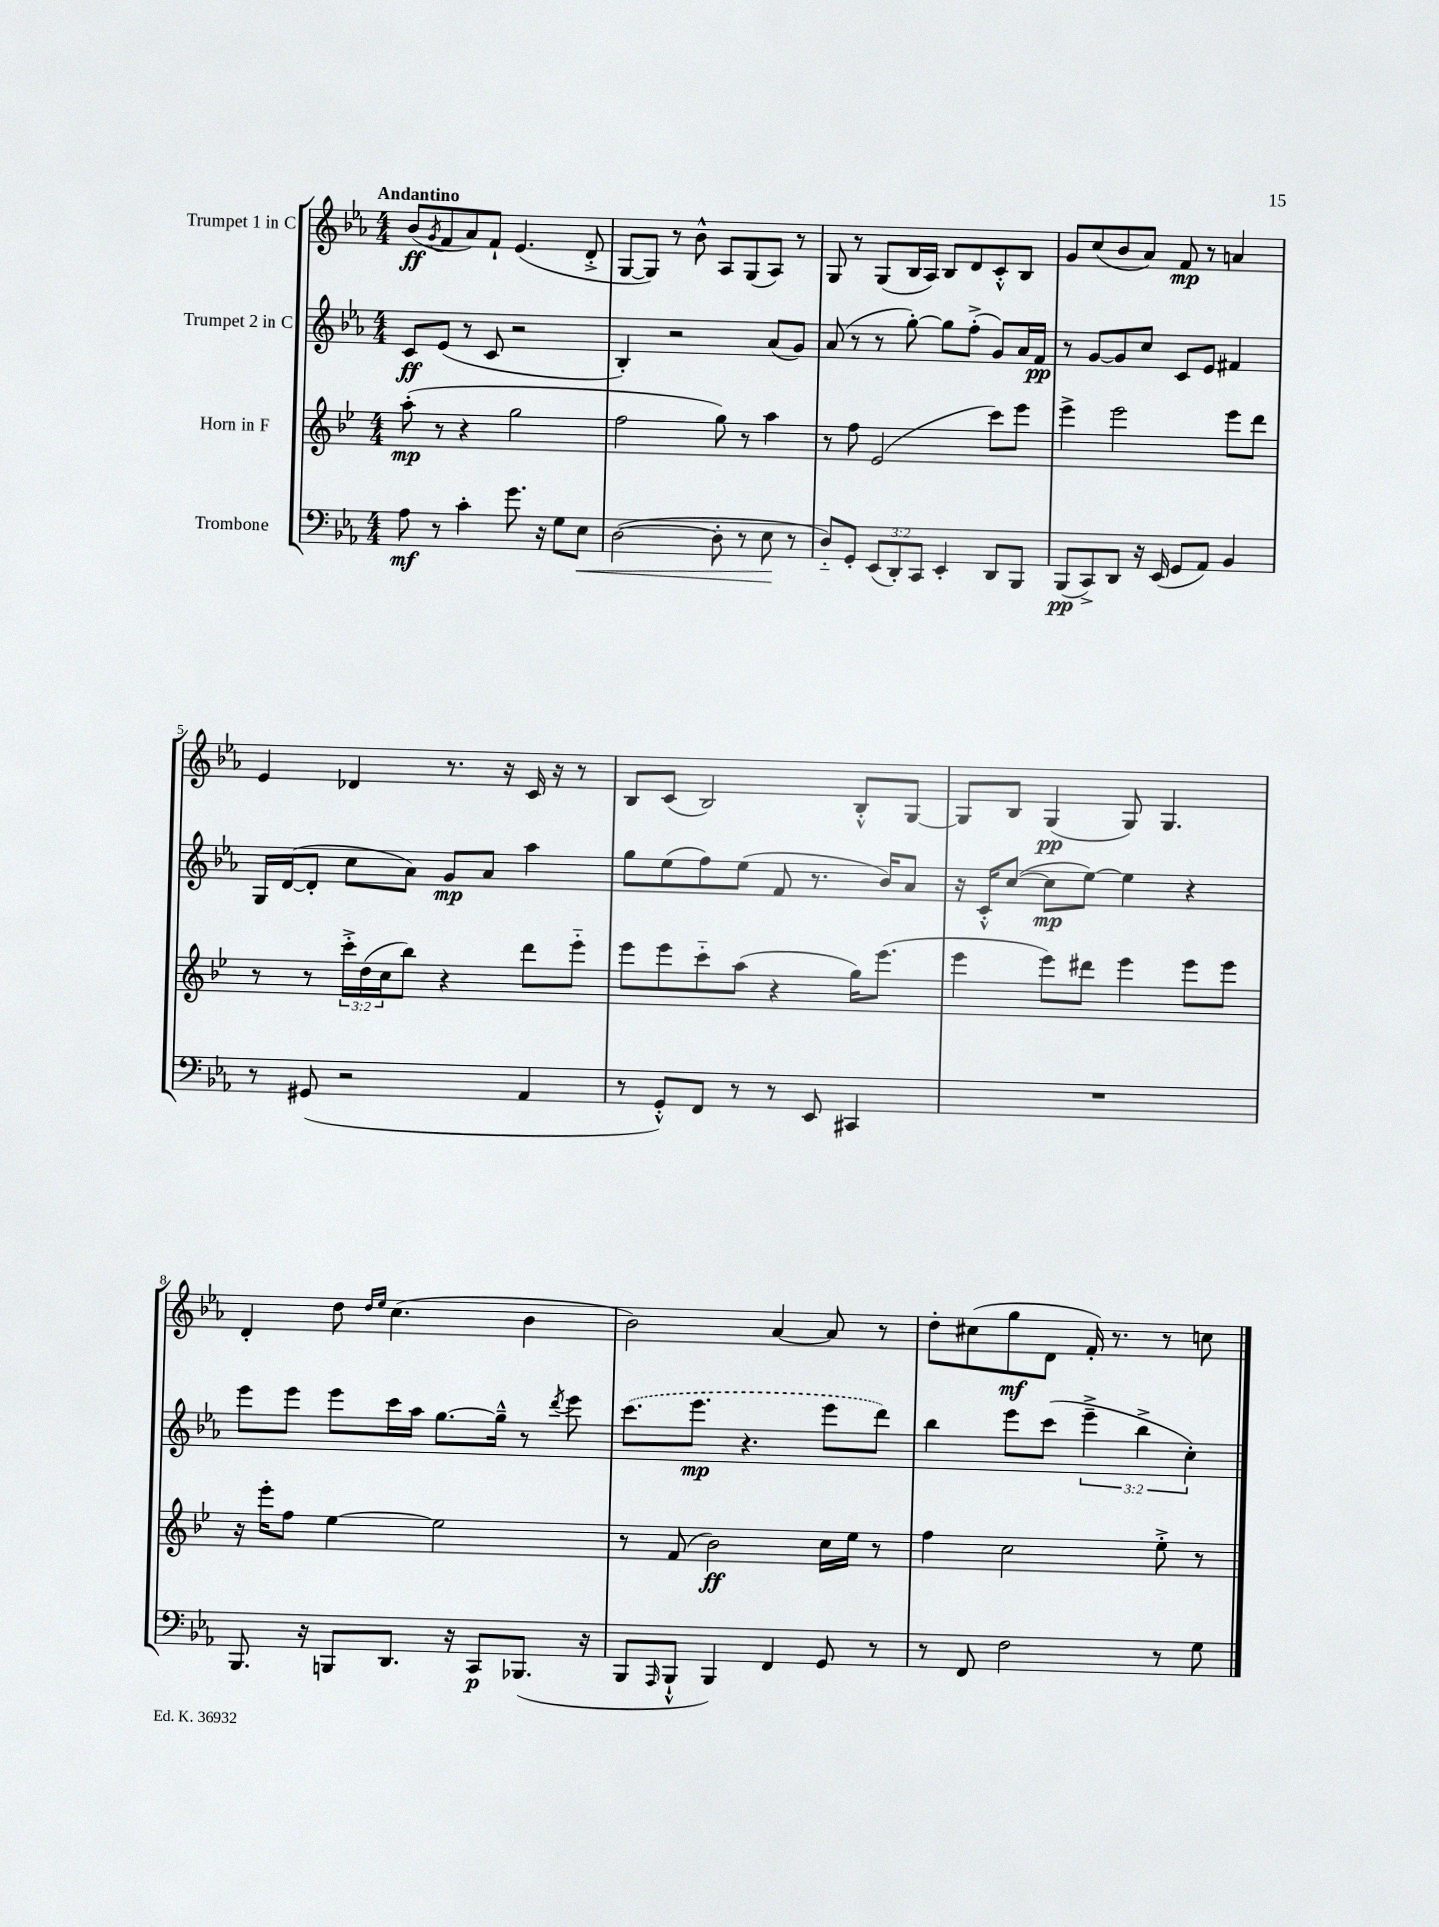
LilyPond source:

<<
\new StaffGroup <<
\new Staff = "s0" \with { instrumentName = "Trumpet 1 in C" } {
    \clef treble \key ees \major \numericTimeSignature \time 4/4 \tempo "Andantino"
    bes'8\ff( \acciaccatura { g'8 } f'8 aes'8) f'8-! ees'4.( d'8-.-> |
    g8~ g8) r8 bes'8-^ aes8 g8( aes8) r8 |
    g8 r8 g8( bes16 aes16) bes8 d'8 c'8-.-^ bes8 |
    g'8 c''8( bes'8 aes'8) f'8\mp r8 a'4 |
    ees'4 des'4 r8. r16 c'16 r16 r8 |
    bes8 c'8( bes2) bes8-.-^ g8~ |
    g8 bes8 g4\pp( g8) g4. |
    d'4-. d''8 \grace { d''16 ees''16 } c''4.( bes'4 |
    bes'2) aes'4~ aes'8 r8 |
    d''8-. cis''8( g''8\mf d'8 f'16-.) r8. r8 c''8 \bar "|." |
}
\new Staff = "s1" \with { instrumentName = "Trumpet 2 in C" } {
    \clef treble \key ees \major \numericTimeSignature \time 4/4 \override Staff.TupletNumber.text = #tuplet-number::calc-fraction-text
    c'8\ff ees'8( r8 c'8 r2 |
    bes4-.) r2 aes'8( g'8) |
    aes'8( r8 r8 g''8~-.) g''8 f''8-.->( g'8) aes'16 f'16\pp |
    r8 g'8~ g'8 c''8 c'8 ees'8 fis'4 |
    g16 d'16~( d'8-. c''8 aes'8) g'8\mp aes'8 aes''4 |
    g''8 ees''8( f''8) ees''8( f'8 r8. bes'16) aes'8 |
    r16 c'16-.-^ c''8~( c''8\mp ees''8~) ees''4 r4 |
    ees'''8 ees'''8 ees'''8 c'''16 aes''16 g''8.~ g''16---^ r8 \acciaccatura { d'''8 } ees'''8 |
    \once \slurDashed c'''8.( ees'''8.\mp r4. ees'''8 d'''8) |
    bes''4 ees'''8 c'''8( \tuplet 3/2 { ees'''4---> bes''4-> c''4-.) } \bar "|." |
}
\new Staff = "s2" \with { instrumentName = "Horn in F" } {
    \clef treble \key bes \major \numericTimeSignature \time 4/4 \override Staff.TupletNumber.text = #tuplet-number::calc-fraction-text
    a''8-.\mp( r8 r4 g''2 |
    f''2 g''8) r8 a''4 |
    r8 f''8 ees'2( c'''8) ees'''8 |
    ees'''4-> ees'''2 ees'''8 d'''8 |
    r8 r8 \tuplet 3/2 { c'''16-.-> d''16( c''16 } bes''8) r4 d'''8 ees'''8-_ |
    ees'''8 ees'''8 c'''8-_ a''8( r4 g''16) ees'''8.( |
    ees'''4 ees'''8) dis'''8 ees'''4 ees'''8 ees'''8 |
    r16 ees'''16-. f''8 ees''4~ ees''2 |
    r8 f'8( bes'2\ff) c''16 ees''16 r8 |
    f''4 c''2 ees''8-.-> r8 \bar "|." |
}
\new Staff = "s3" \with { instrumentName = "Trombone" } {
    \clef bass \key ees \major \numericTimeSignature \time 4/4 \override Staff.TupletNumber.text = #tuplet-number::calc-fraction-text
    aes8\mf r8 c'4-. g'8. r16 g8 ees8\< |
    d2~( d8-. r8 ees8\! r8 |
    d8-_) g,8-. \tuplet 3/2 { ees,8( d,8-.) c,8 } ees,4-. d,8 bes,,8 |
    bes,,8\pp( c,8->) d,8 r16 ees,16( g,8 aes,8) bes,4 |
    r8 gis,8( r2 aes,4 |
    r8 g,8-.-^) f,8 r8 r8 ees,8 cis,4 |
    R1 |
    bes,,8. r16 b,,8 d,8. r16 c,8\p bes,,8.( r16 |
    bes,,8 \grace { aes,,16 } bes,,8-!-^ bes,,4) f,4 g,8 r8 |
    r8 f,8 f2 r8 g8 \bar "|." |
}
>>
>>
